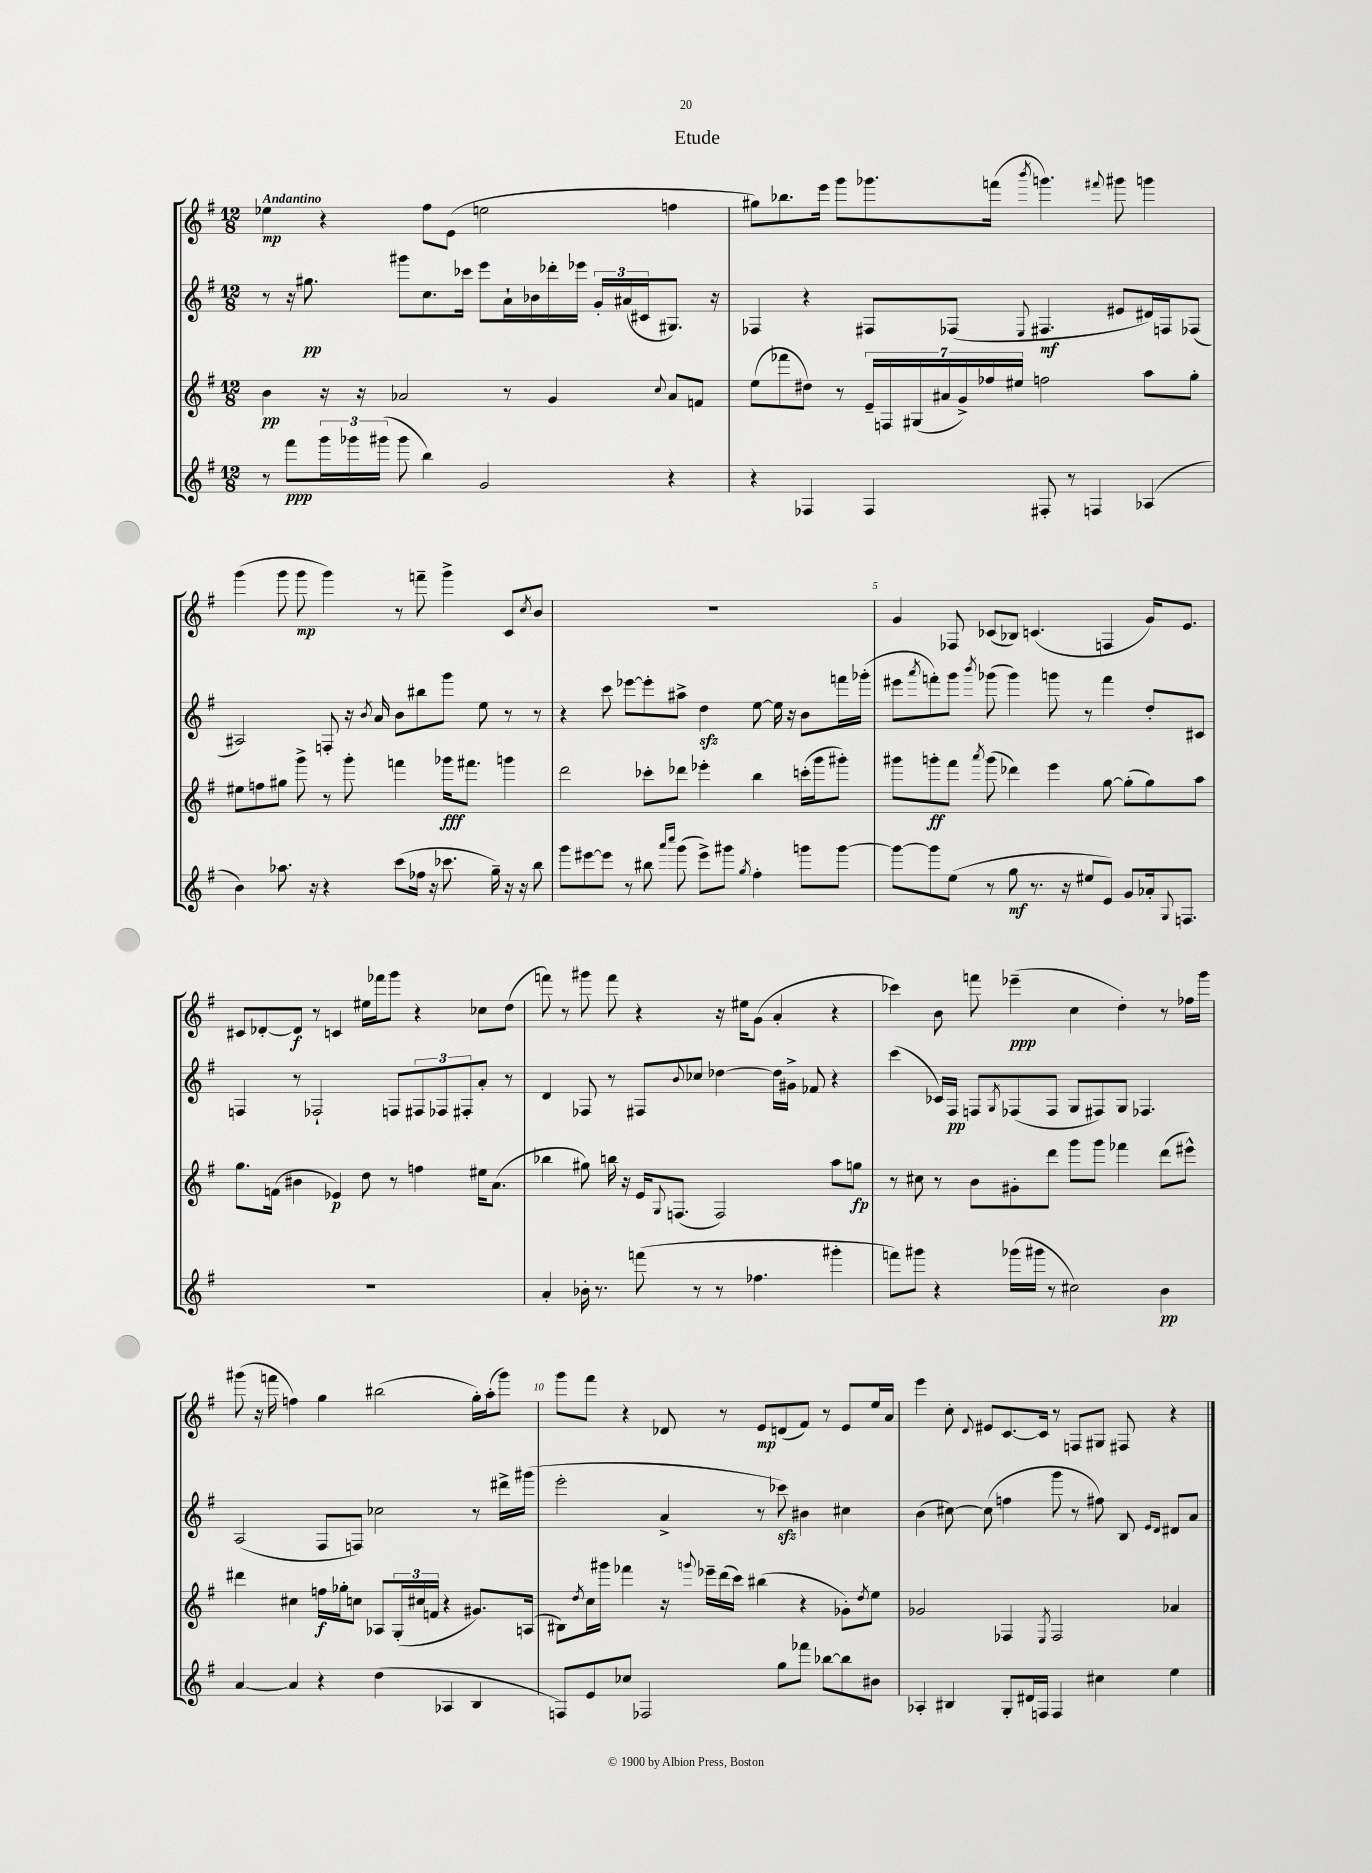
\header { title = "Etude" }
<<
\new StaffGroup <<
\new Staff = "s0" {
    \clef treble \key g \major \numericTimeSignature \time 12/8 \tempo "Andantino"
    ees''4\mp r4 fis''8 e'8( e''2 f''4 |
    gis''8) bes''8. e'''16 g'''8 ges'''8. f'''16( \acciaccatura { b'''8 } g'''4.) \appoggiatura { fis'''8 } gis'''8 g'''4 |
    g'''4( g'''8 g'''8\mp g'''4) r8 f'''8-- g'''4-> c'8 \acciaccatura { c''8 } b'8 |
    R1. |
    g'4 fes8 ces'8( bes8) c'4.( f4 g'16) e'8. |
    cis'8 des'8~-. des'8\f r8 c'4 eis''16 fes'''16 g'''8 r4 ces''8 d''8( |
    f'''8) r8 gis'''8 f'''8 r4 r16 eis''16 g'8( a'4-. r4 |
    ces'''4) b'8 f'''8 ees'''4--\ppp( c''4 d''4-.) r8 fes''16 g'''16 |
    gis'''8( r16 f'''16 f''4) g''4 bis''2( g''16-.) a''16-.( gis'''8) |
    g'''8 fis'''8 r4 des'8 r8 e'8\mp d'8( fis'8) r8 e'8 e''16 a'16 |
    e'''4 c''8-. \appoggiatura { d'8 } eis'8 c'8.~ c'16 r8 f8 gis8 fis8 r4 \bar "|." |
}
\new Staff = "s1" {
    \clef treble \key g \major \numericTimeSignature \time 12/8
    r8 r16 gis''8.\pp gis'''8 c''8. ces'''16 e'''8 a'16-! bes'16 des'''16-. ees'''16 \tuplet 3/2 { g'16-. ais'16( cis'16 } gis8.) r16 |
    fes4 r4 fis8 fes8( \appoggiatura { e8 } fis4.\mf eis'8 dis'16) f16 fes8( |
    ais2) f8-. r16 \acciaccatura { b'8 } a'16 b'8 bis''8 g'''8 e''8 r8 r8 |
    r4 c'''8 ees'''8~ ees'''8-. ais''8-> d''4\sfz e''8~ e''16 r16 b'8 f'''16 ges'''16-.( |
    eis'''8 \acciaccatura { a'''8 } f'''8-.) g'''8 \acciaccatura { b'''8 } ges'''8( ges'''4) g'''8 r8 f'''4 d''8-. cis'8 |
    f4 r8 fes2-! f8 \tuplet 3/2 { fis8 fes8 fis8-. } a'8-. r8 |
    d'4 fes8 r8 fis8 \appoggiatura { b'8 } ces''8 des''4~ des''16 gis'16-> fes'8 r4 |
    c'''4( ces'16) fis16\pp f8 \acciaccatura { g8 } fes8( fes8 g8 fis8) g8 fes4. |
    a2( fis8 f8) ces''2 r8 dis'''16-> gis'''16( |
    e'''2-. a'4-> r8 ces'''8\sfz) bis'4 cis''4 |
    b'4( cis''8~) cis''8( f''4 g'''8 r8 fis''8) b8 \grace { e'16 d'16 } dis'8 a'8 \bar "|." |
}
\new Staff = "s2" {
    \clef treble \key g \major \numericTimeSignature \time 12/8
    b'4\pp r16 r16 aes'2 r8 g'4 \appoggiatura { c''8 } aes'8 f'8 |
    e''8( fes'''8 dis''8) r8 \tuplet 7/4 { e'16-- f16 gis16( ais'16 g'16->) fes''16 eis''16 } f''2 a''8 g''8-. |
    eis''8 f''8 gis''8 g'''8-> r8 g'''8-. f'''4 ges'''16\fff fis'''8. g'''4 |
    d'''2 ces'''8-. des'''8 ees'''4-. b''4 c'''16-.( g'''16 gis'''8-.) |
    gis'''8 g'''8-.\ff fis'''8 \acciaccatura { a'''8 } g'''8( des'''4) e'''4 g''8~ g''8-.( g''8) a''8 |
    g''8. f'16( bis'4 ees'4\p) d''8 r8 f''4 eis''16 a'8.( |
    bes''4 gis''8) b''16 r16 e'16 \appoggiatura { g8 } f8.( f2) a''8 g''8\fp |
    r8 cis''8 r8 b'8 gis'8-. d'''8 g'''8 g'''8 fes'''4 d'''8( eis'''8-^) |
    dis'''4 cis''4 f''16\f ges''16-. c''8 aes8 \tuplet 3/2 { g16-.( cis''16 f'16 } r4 gis'8.) a16( |
    bis8) \acciaccatura { d''8 } c''16 gis'''16 fes'''4 r16 \appoggiatura { g'''8 } ees'''16-- d'''16( c'''16) bis''4( r4 ges'8-.) \acciaccatura { d''8 } e''8 |
    ges'2 fes4 \acciaccatura { e8 } fes2 aes'4 \bar "|." |
}
\new Staff = "s3" {
    \clef treble \key g \major \numericTimeSignature \time 12/8
    r8 fis'''8\ppp \tuplet 3/2 { g'''16 ges'''16 gis'''16( } gis'''8 b''4) g'2 r4 |
    r4 fes4 fes4 fis8-. r8 f4 aes4( |
    b'4) aes''8. r16 r4 c'''8( fes''16 r16 ces'''8. g''16--) r16 r16 b''8 |
    g'''8 eis'''8~ eis'''8 r8 bis''8 \grace { a'''16 c''''16 } g'''8( eis'''8->) gis'''8 \acciaccatura { g''8 } fis''4-. g'''8 g'''8~ |
    g'''8~ g'''8 e''8( r8 g''8\mf r8. r16 eis''8 e'8) g'8 aes'16-. \appoggiatura { g8 } f8. |
    R1. |
    a'4-. bes'16-. r8. f'''8( r8 r8 fes''4. gis'''4-. |
    f'''8) gis'''8 r4 ges'''16( gis'''16 r8 cis''2) b'4\pp |
    a'4~ a'4 r4 d''4( aes4 b4 |
    f8) e'8 ces''8 fes2 g''8 fes'''8 bes''8~ bes''8 bis'8 |
    aes4-. bis4 g8-. dis'16 f16 f4 cis''4 e''4 \bar "|." |
}
>>
>>
\layout { \context { \Score \override BarNumber.break-visibility = ##(#f #t #t) barNumberVisibility = #(every-nth-bar-number-visible 5) } }
